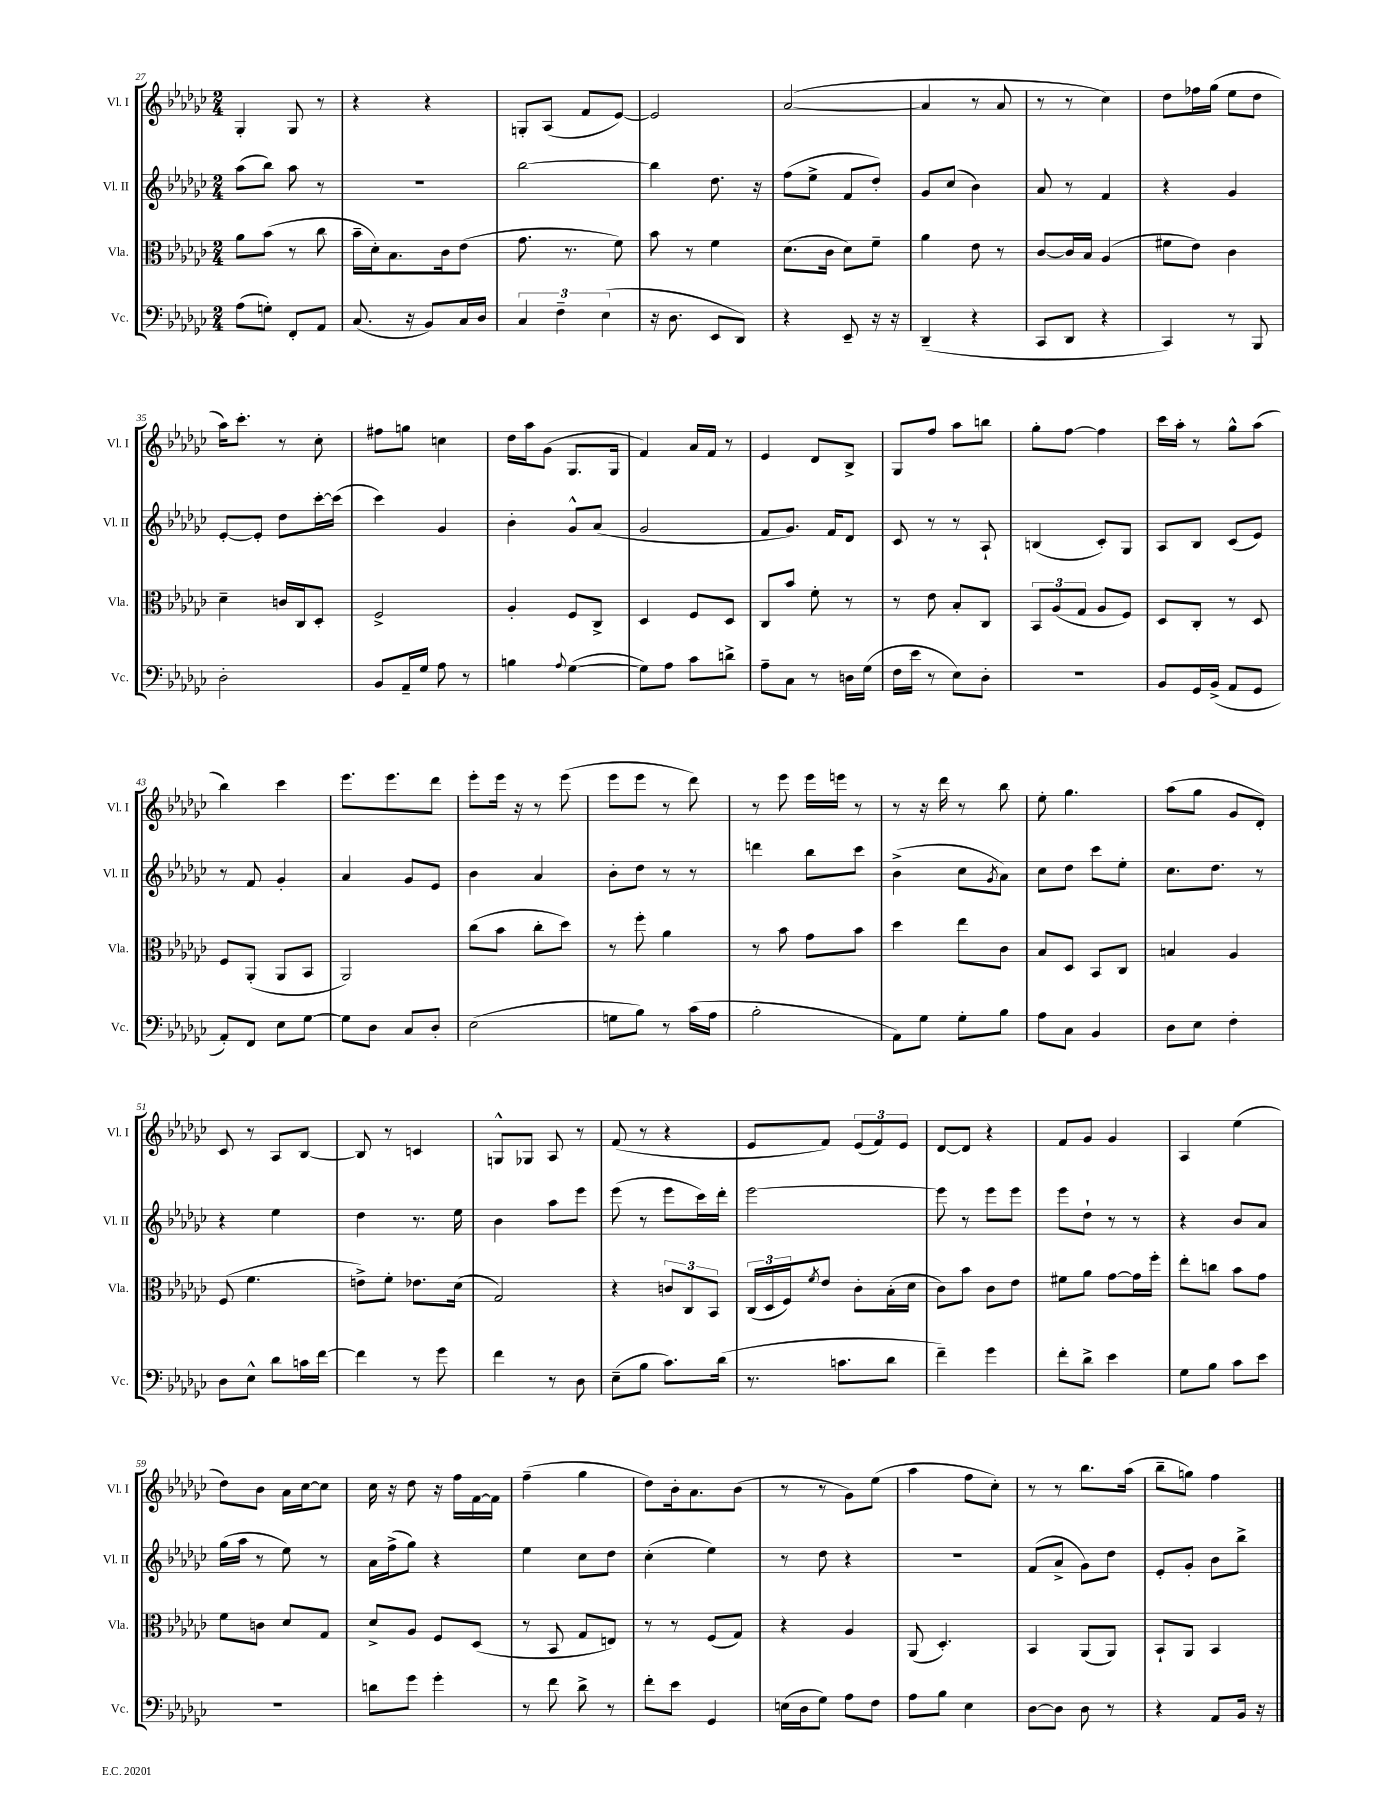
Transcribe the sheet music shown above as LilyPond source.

<<
\new StaffGroup <<
\new Staff = "s0" \with { instrumentName = "Vl. I" shortInstrumentName = "Vl. I" } {
    \clef treble \key ges \major \numericTimeSignature \time 2/4
    ges4-. ges8 r8 |
    r4 r4 |
    g8-. aes8( f'8 ees'8~) |
    ees'2 |
    aes'2~( |
    aes'4 r8 aes'8 |
    r8 r8 ces''4) |
    des''8 fes''16 ges''16( ees''8 des''8 |
    aes''16) ces'''8.-. r8 ces''8-. |
    fis''8 g''8 c''4 |
    des''16 aes''16 ges'8( ges8. ges16 |
    f'4) aes'16 f'16 r8 |
    ees'4 des'8 bes8-> |
    ges8 f''8 aes''8 b''8 |
    ges''8-. f''8~ f''4 |
    ces'''16 aes''16-. r8 ges''8-^ aes''8( |
    bes''4) ces'''4 |
    ees'''8. ees'''8. des'''8 |
    ees'''8-. ees'''16 r16 r8 ees'''8( |
    ees'''8 ees'''8 r8 des'''8) |
    r8 ees'''8 ees'''16 e'''16 r8 |
    r8 r16 des'''16 r8 bes''8 |
    ees''8-. ges''4. |
    aes''8( ges''8 ges'8 des'8-.) |
    ces'8 r8 aes8 bes8~ |
    bes8 r8 c'4 |
    g8-^ ges8 aes8 r8 |
    f'8( r8 r4 |
    ees'8 f'8) \tuplet 3/2 { ees'8( f'8) ees'8 } |
    des'8~ des'8 r4 |
    f'8 ges'8 ges'4 |
    aes4 ees''4( |
    des''8) bes'8 aes'16 ces''16~ ces''8 |
    ces''16 r16 des''8 r16 f''16 f'16~ f'16 |
    f''4--( ges''4 |
    des''8) bes'16-. aes'8. bes'8( |
    r8 r8 ges'8) ees''8( |
    aes''4 f''8 ces''8-.) |
    r8 r8 bes''8. aes''16( |
    bes''8-- g''8) f''4 \bar "|." |
}
\new Staff = "s1" \with { instrumentName = "Vl. II" shortInstrumentName = "Vl. II" } {
    \clef treble \key ges \major \numericTimeSignature \time 2/4
    aes''8( bes''8) aes''8 r8 |
    r2 |
    bes''2~ |
    bes''4 des''8. r16 |
    f''8( ees''8-> f'8 des''8-.) |
    ges'8 ces''8( bes'4) |
    aes'8 r8 f'4 |
    r4 ges'4 |
    ees'8~-. ees'8-. des''8 ces'''16~-. ces'''16( |
    ces'''4) ges'4 |
    bes'4-. ges'8-^ aes'8( |
    ges'2 |
    f'8 ges'8.) f'16 des'8 |
    ces'8 r8 r8 aes8-! |
    b4( ces'8-.) ges8 |
    aes8 bes8 ces'8( ees'8) |
    r8 f'8 ges'4-. |
    aes'4 ges'8 ees'8 |
    bes'4 aes'4 |
    bes'8-. des''8 r8 r8 |
    d'''4 bes''8 ces'''8 |
    bes'4->( ces''8 \acciaccatura { ges'8 } aes'8) |
    ces''8 des''8 ces'''8 ees''8-. |
    ces''8. des''8. r8 |
    r4 ees''4 |
    des''4 r8. ees''16 |
    bes'4 aes''8 ees'''8 |
    ees'''8( r8 ees'''8 ces'''16) des'''16-. |
    ees'''2~ |
    ees'''8 r8 ees'''8 ees'''8 |
    ees'''8 des''8-! r8 r8 |
    r4 bes'8 aes'8 |
    ges''16( aes''16 r8 ees''8) r8 |
    aes'16 f''16->( ges''8) r4 |
    ees''4 ces''8 des''8 |
    ces''4-.( ees''4) |
    r8 des''8 r4 |
    R2 |
    f'8( aes'8-> ges'8) des''8 |
    ees'8-. ges'8-. bes'8 bes''8-> \bar "|." |
}
\new Staff = "s2" \with { instrumentName = "Vla." shortInstrumentName = "Vla." } {
    \clef alto \key ges \major \numericTimeSignature \time 2/4
    aes'8 bes'8( r8 ces''8 |
    bes'16-- des'16-.) bes8. ces'16 ees'8( |
    ges'8. r8. f'8) |
    bes'8 r8 f'4 |
    des'8.( ces'16 des'8) f'8-- |
    aes'4 ees'8 r8 |
    ces'8~ ces'16 bes16 aes4( |
    fis'8 ees'8) ces'4 |
    des'4-- c'16 ces16 des8-. |
    f2-> |
    aes4-. f8 ces8-> |
    des4 f8 des8 |
    ces8 bes'8 f'8-. r8 |
    r8 ees'8 bes8-. ces8 |
    \tuplet 3/2 { bes,8 aes8( ges8 } aes8 f8) |
    des8 ces8-. r8 des8 |
    f8 aes,8-.( aes,8 bes,8 |
    aes,2) |
    ces''8( bes'8 ces''8-. des''8) |
    r8 f''8-. aes'4 |
    r8 bes'8 ges'8 bes'8 |
    des''4 ees''8 ces'8 |
    bes8 des8 bes,8 ces8 |
    b4 aes4 |
    f8( f'4. |
    e'8->) f'8-. ees'8. des'16( |
    ges2) |
    r4 \tuplet 3/2 { c'8 ces8 bes,8 } |
    \tuplet 3/2 { ces16( des16 f16) } \acciaccatura { f'8 } ees'8 ces'8-. bes16-.( des'16 |
    ces'8) bes'8 ces'8 ees'8 |
    fis'8 aes'8 ges'8~ ges'16 f''16-. |
    ees''8-. c''8 bes'8 ges'8 |
    f'8 c'8 des'8 ges8 |
    des'8-> aes8 f8 des8( |
    r8 bes,8 ges8 e8) |
    r8 r8 f8( ges8) |
    r4 aes4 |
    aes,8( des4.-.) |
    bes,4 aes,8( aes,8) |
    bes,8-! aes,8 bes,4 \bar "|." |
}
\new Staff = "s3" \with { instrumentName = "Vc." shortInstrumentName = "Vc." } {
    \clef bass \key ges \major \numericTimeSignature \time 2/4
    aes8( g8-.) f,8-. aes,8 |
    ces8.( r16 bes,8) ces16 des16 |
    \tuplet 3/2 { ces4 f4-- ees4( } |
    r16 des8. ees,8 des,8) |
    r4 ees,8-- r16 r16 |
    des,4--( r4 |
    ces,8 des,8 r4 |
    ces,4) r8 bes,,8 |
    des2-. |
    bes,8 aes,16-- ges16 aes8 r8 |
    b4 \appoggiatura { aes8 } ges4~( |
    ges8) aes8 ces'8 d'8-> |
    aes8-- ces8 r8 d16 ges16( |
    f16 ees'16 r8 ees8) des8-. |
    R2 |
    bes,8 ges,16 bes,16->( aes,8 ges,8 |
    aes,8-.) f,8 ees8 ges8~ |
    ges8 des8 ces8 des8-. |
    ees2( |
    g8 bes8) r8 ces'16( aes16 |
    bes2-. |
    aes,8) ges8 ges8-. bes8 |
    aes8 ces8 bes,4 |
    des8 ees8 f4-. |
    des8 ees8-^ des'8 c'16 f'16~ |
    f'4 r8 ges'8 |
    f'4 r8 des8 |
    ees8--( bes8 ces'8.) des'16( |
    r8. c'8. des'8 |
    f'4--) ges'4 |
    f'8-. des'8-> ees'4 |
    ges8 bes8 ces'8 ees'8 |
    r2 |
    d'8 ges'8 ges'4-. |
    r8 f'8 des'8-> r8 |
    f'8-. ees'8 ges,4 |
    e16( des16 ges8) aes8 f8 |
    aes8 bes8 ees4 |
    des8~ des8 des8 r8 |
    r4 aes,8 bes,16 r16 \bar "|." |
}
>>
>>
\layout { \context { \Score currentBarNumber = #27 } }
